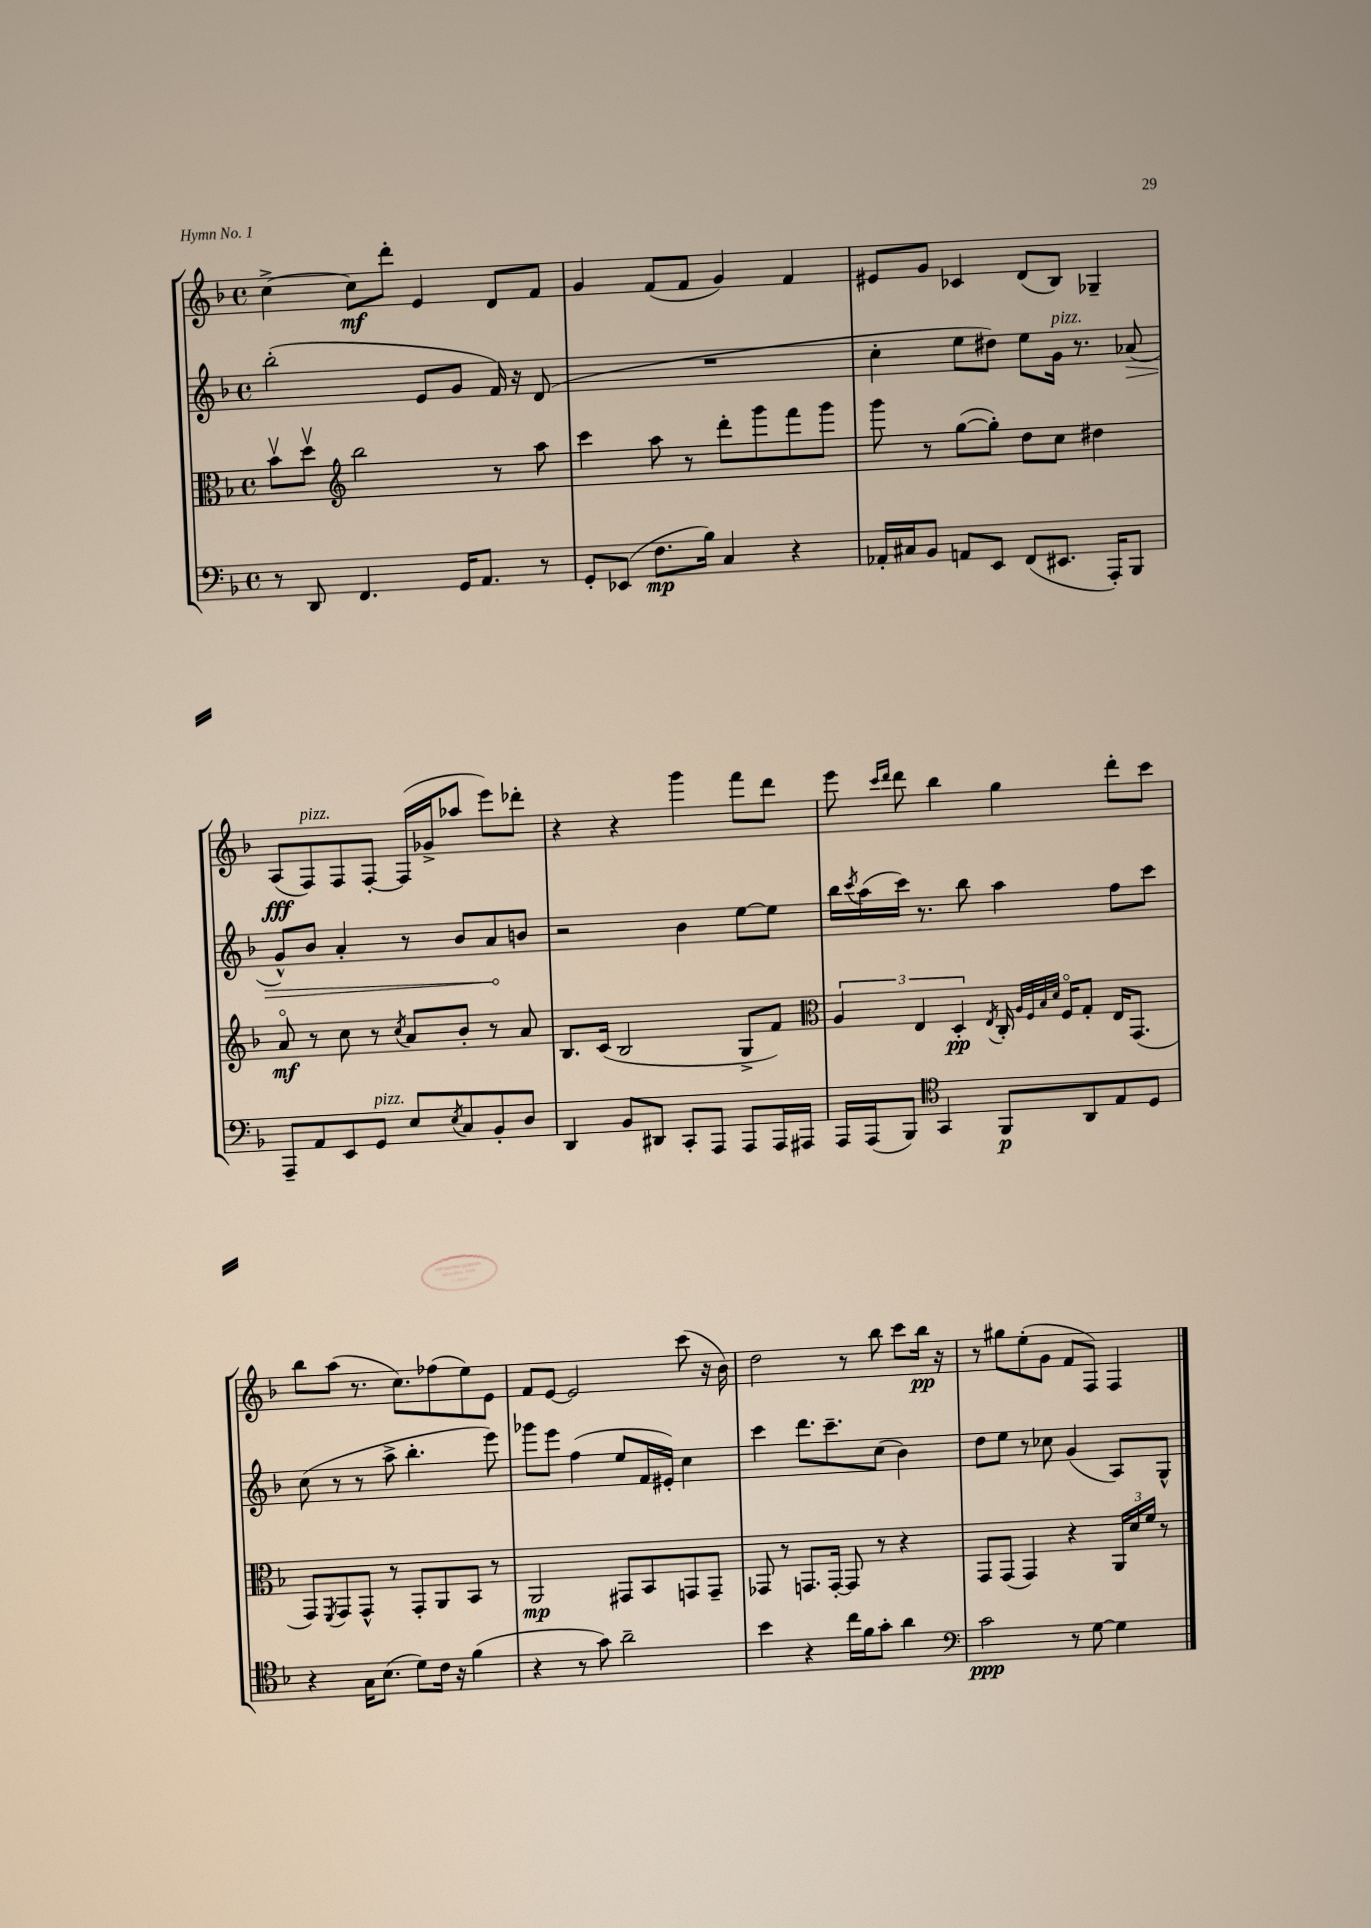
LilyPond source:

<<
\new StaffGroup <<
\new Staff = "s0" {
    \clef treble \key f \major \defaultTimeSignature \time 4/4
    c''4~-> c''8\mf d'''8-. e'4 d'8 f'8 |
    g'4 f'8( f'8 g'4) f'4 |
    eis'8 g'8 ces'4 d'8( bes8) ges4-- |
    a8\fff( f8^\markup { \italic "pizz." }) f8 f8~-. f16( ges'16-> aes''8 e'''8) des'''8-. |
    r4 r4 g'''4 f'''8 d'''8 |
    e'''8 \grace { c'''16 d'''16 } d'''8 bes''4 g''4 d'''8-. c'''8 |
    bes''8 a''8( r8. c''8.) fes''8( e''8) e'8 |
    f'8 e'8~ e'2 c'''8( r16 bes'16) |
    d''2 r8 bes''8 c'''8 bes''16\pp r16 |
    r8 gis''8 e''8-.( g'8 f'8 f8) f4 \bar "|." |
}
\new Staff = "s1" {
    \clef treble \key f \major \defaultTimeSignature \time 4/4
    bes''2-.( e'8 g'8 f'16) r16 d'8( |
    R1 |
    c''4-. e''8 dis''8) e''8 g'16^\markup { \italic "pizz." } r8. \once \override Hairpin.circled-tip = ##t aes'8\>( |
    g'8-^) bes'8 a'4-. r8 bes'8 a'8\! b'8 |
    r2 bes'4 e''8~ e''8 |
    bes''16 \acciaccatura { c'''8 } a''16( c'''16) r8. bes''8 a''4 f''8 c'''8 |
    c''8( r8 r8 a''8-> bes''4.-. e'''8) |
    ges'''8 e'''8 f''4( e''8 f'16 eis'16-.) c''4 |
    c'''4 d'''8. c'''8.-- c''8( bes'4) |
    d''8 e''8 r8 ces''8 g'4( a8) g8-^ \bar "|." |
}
\new Staff = "s2" {
    \clef alto \key f \major \defaultTimeSignature \time 4/4
    bes'8\upbow d''8\upbow \clef treble bes''2 r8 a''8 |
    c'''4 a''8 r8 d'''8-. g'''8 f'''8 g'''8 |
    g'''8 r8 g''8~( g''8-.) d''8 c''8 dis''4 |
    a'8\flageolet\mf r8 c''8 r8 \acciaccatura { c''8 } a'8 bes'8-. r8 a'8 |
    bes8. c'16( bes2 g8-> f'8) |
    \clef alto \tuplet 3/2 { a4 e4 d4-.\pp } \acciaccatura { e8 } c16-. \grace { a32 f32 bes32 d'32 } f16\flageolet g8-. e16 g,8.( |
    g,8) \acciaccatura { f,8 } g,8 g,8-^ r8 g,8-. a,8 bes,8 r8 |
    a,2\mp gis,8 bes,8 g,8 g,8-- |
    ges,8 r8 g,8. g,16~-. g,8 r8 r4 |
    g,8 g,8( g,4) r4 \tuplet 3/2 { a,16 d'16 f'16 } r8 \bar "|." |
}
\new Staff = "s3" {
    \clef bass \key f \major \defaultTimeSignature \time 4/4
    r8 d,8 f,4. g,16 a,8. r8 |
    g,8-. ees,8( f8.\mp bes16) c4 r4 |
    aes,16-. cis16 bes,8 a,8 e,8 f,8( eis,8. a,,16-.) bes,,8 |
    a,,8-- a,8 e,8 g,8^\markup { \italic "pizz." } e8 \acciaccatura { e8 } c8 bes,8-. d8 |
    d,4 bes,8 dis,8 c,8-. a,,8 a,,8 a,,16 ais,,16 |
    a,,16 a,,16( bes,,8) \clef tenor g,4 f,8\p a,8 e8 d8 |
    r4 g16 bes8.( d'8) c'16 r16 f'4( |
    r4 r8 g'8) a'2-- |
    bes'4 r4 c''16 f'16 g'8-. a'4 |
    \clef bass c'2\ppp r8 g8~ g4 \bar "|." |
}
>>
>>
\layout { \context { \Score \remove "Bar_number_engraver" } }
